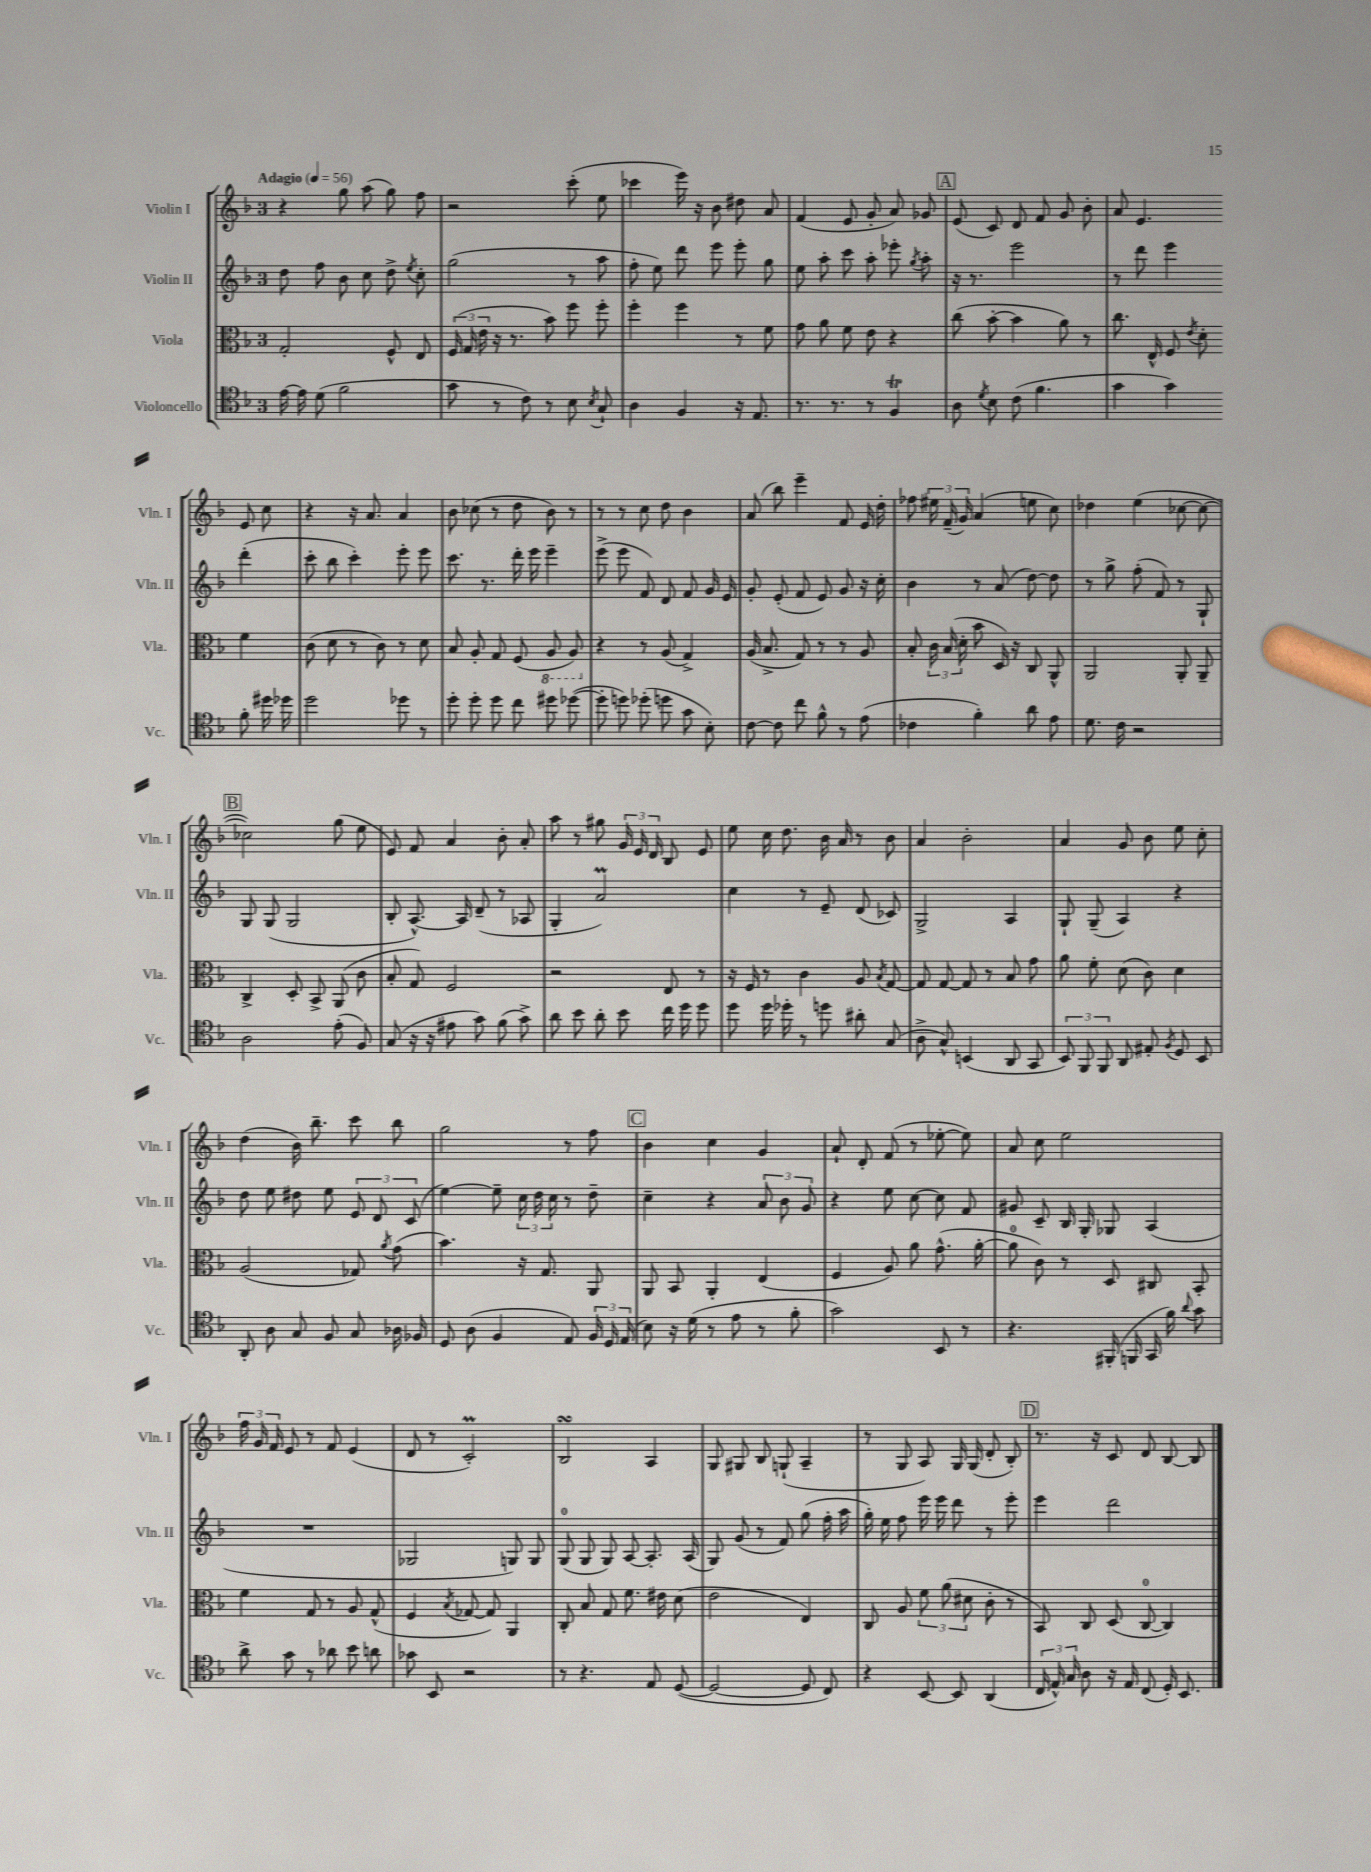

**kern	**kern	**kern	**kern
*staff4	*staff3	*staff2	*staff1
*clefC4	*clefC3	*clefG2	*clefG2
*k[b-]	*k[b-]	*k[b-]	*k[b-]
*M3/4	*M3/4	*M3/4	*M3/4
*MM56	*MM56	*MM56	*MM56
[16e\	2G'/	8dd\	4r
16e\]	.	.	.
(8d\	.	8ff\	.
2f\	.	8b-\	8gg\
.	.	8cc\	(8aa\
.	8F^^/	8dd^\	8gg\)
.	.	8qee/	.
.	8E/	8cc'\	8ff\
=	=	=	=
8g\	(24F/	(2gg\	2r
.	24G/	.	.
.	24e\	.	.
8r	16r	.	.
.	8.r	.	.
8c\)	.	.	.
8r	8b-\)	.	.
8B-\	8ff\	8r	(8ccc'\
8qB-/	.	.	.
8G`/	8ff'\	8aa\	8ee\
=	=	=	=
4A\	4ff'\	8ff'\	4ccc-\
.	.	8ee\)	.
4F/	4ff\	8ddd\	16eee\)
.	.	.	16r
.	.	8eee\	8b-\
16r	8r	8eee'\	8dd#\
8.E/	.	.	.
.	8f\	8gg\	8a/
=	=	=	=
8.r	8g\	8ee\	(4f/
.	8a\	8aa'\	.
8.r	.	.	.
.	8f\	8ccc\	8e/
8r	8e\	8aa'\	8g'/
4F/	4r	8eee-'\	8a/)
.	.	8qgg/	.
.	.	8aa'\	8g-/
=	=	=	=
8A\	(8cc\	16r	(8e/
.	.	8.r	.
8qd/	.	.	.
8B-\	[8b-'\	.	8c/)
(8c\	4b-\]	2eee\	8d/
4.f\	.	.	8f/
.	8a\)	.	8g/
.	8r	.	8b-'\
=	=	=	=
4g\	8.cc\	8r	8a/
.	.	8ddd\	4.e/
.	16E^^/	.	.
4g\)	8F/	4eee\	.
.	8qe/	.	.
.	8d'\	.	.
8f'\	4f\	(4ddd'\	8e/
16dd#\	.	.	8cc\
16dd-\	.	.	.
=	=	=	=
2dd\	(8c\	8ccc'\	4r
.	8d\	8bb-\	.
.	8r	4ccc'\)	16r
.	.	.	8.a/
.	8c\)	.	.
8dd-\	8r	8eee'\	4a/
8r	8d\	8eee\	.
=	=	=	=
8dd'\	8B-/	8.ccc\	8b-\
8dd'\	8A'/	.	(8cc-\
.	.	8.r	.
8dd\	8G/	.	8r
8cc\	(8F/	16ddd'\	8dd\
.	.	16eee\	.
8dd#\	8AA/	4eee~\	8b-\)
([8dd-\	8AA/)	.	8r
=	=	=	=
8dd-'\]	4r	(8eee^\	8r
8dd\)	.	8eee\	8r
(8dd-'\	8r	8f/)	8cc\
8dd\	(8A/	8d/	8dd\
8g\	4G^/)	8f/	4b-\
8B-'\)	.	16g/	.
.	.	16e/	.
=	=	=	=
[8c\	(16A/	8g'/	(8a/
.	8.B-^/	.	.
8c\]	.	(8e'/	8bb-\)
8cc\	8G/)	8f/	4eee~\
8f^^\	8r	8e/)	.
8r	8r	8g/	8f/
(8e\	8A/	16r	16e/
.	.	16cc'\	16dd'\
=	=	=	=
4c-\	8B-'/	4b-\	8ff-\
.	24c\	.	24ee#\
.	(24B-/	.	(24f~/
.	24d'\	.	24g/)
4f'\)	8b-\	8r	(4a/
.	16D/)	(8a/	.
.	16r	.	.
8a\	8C/	[8dd\)	8ee\
8e\	8AA^^/	8dd\]	8cc\)
=	=	=	=
8.d\	2AA/	8r	4dd-\
.	.	8gg^\	.
16c\	.	.	.
2r	.	(8ff'\	(4ee\
.	.	8f/)	.
.	8AA'/	8r	[8cc-\
.	8AA~/	8G`/	8cc-\_
=	=	=	=
2A\	4C^/	8G/	2cc-\])
.	.	(8G/	.
.	8D'/	2G/	.
.	8BB-^/	.	.
(8e'\	(8AA/	.	(8gg\
8F/)	8c\	.	8ee\
=	=	=	=
(8G/	8B-'/	8B-'/	8e/)
16r	8G/)	[8.A^^/)	8f/
16r	.	.	.
8e#\	2F/	.	4a/
.	.	16A/]	.
8g\)	.	(8d~/	.
(8f\	.	8r	8b-'\
8g^\)	.	8A-/	8a'/
=	=	=	=
8a\	2r	4G'/	8aa\
8b-\	.	.	8r
8a'\	.	2a/)	8gg#\
8b-\	.	.	24g/
.	.	.	24e/
.	.	.	24d/
16cc\	8E/	.	8B-/
16dd\	.	.	.
8dd\	8r	.	8e/
=	=	=	=
8dd\	16r	4cc\	8ee\
.	16F/	.	.
16dd\	8r	.	16cc\
16dd-'\	.	.	8.dd\
8r	4c\	8r	.
8dd\	.	8e~/	16b-\
.	.	.	16a/
8a#'\	8A/	(8d/	8r
.	8qB-/	.	.
(8G/	[8G/	8c-/)	8b-\
=	=	=	=
8A^\	8G/]	2G^/	4a/
8G^^/)	[8G/	.	.
(4BB/	8G/]	.	2b-'\
.	8r	.	.
8AA/	8B-/	4A/	.
8GG/	8g\	.	.
=	=	=	=
12BB-/)	8a\	8G`/	4a/
12FF/	.	.	.
.	8f'\	(8G~/	.
12FF/	.	.	.
8AA/	(8d\	4A/)	8g/
8E#'/	8c\)	.	8b-\
8qF/	.	.	.
8D/	4d\	4r	8ee\
8BB-/	.	.	8cc'\
=	=	=	=
8AA'/	(2A/	8dd\	(4dd\
8A\	.	8ee\	.
8G/	.	8dd#\	16b-\)
.	.	.	8.bb-~\
8F/	.	8ee\	.
8G/	8G-/)	12e/	8ccc\
.	.	12d/	.
.	8qa/	.	.
16A-\	(8g\	.	8bb-\
.	.	(12c/	.
16F-/	.	.	.
=	=	=	=
8D/	4.b-\)	[4ee\)	2gg\
(8A\	.	.	.
4F/	.	8ee~\]	.
.	16r	24cc\	.
.	.	24dd\	.
.	8.G/	.	.
.	.	24cc\	.
8E/)	.	8r	8r
24F/	8AA/	8dd~\	8ff\
24D/	.	.	.
(24E/	.	.	.
=	=	=	=
8B-\)	8AA/	4cc~\	4b-\
16r	8BB-/	.	.
(16d\	.	.	.
8r	4AA'/	4r	4cc\
8e\	.	.	.
8r	(4E/	12a/	4g/
.	.	12b-\	.
8f'\	.	.	.
.	.	12g/	.
=	=	=	=
2g\)	4F/	4r	8a`/
.	.	.	8d'/
.	8A/)	8ee\	(8f/
.	8a\	[8cc\	8r
8BB-/	(8.g^^\	8cc\]	[8ee-'\
8r	.	8f/	8ee-\])
.	[16a'\	.	.
=	=	=	=
4.r	8a\]	8g#/	8a/
.	8c\)	8c~/	8cc\
.	8r	16B-/	2ee\
.	.	16G'/	.
(16FF#'/	8D/	8G-/	.
16FF/	.	.	.
16GG/	8C#/	(4A/	.
16f\)	.	.	.
8qqa/	.	.	.
8g\	8BB-'/	.	.
=	=	=	=
8a^\	4f\	2.r	24ff\
.	.	.	24g/
.	.	.	24f/
8g\	.	.	8e/
8r	8G/	.	8r
8a-\	8r	.	8f/
8b-\	8A/	.	(4e/
8a\	(8G^^/	.	.
=	=	=	=
8g-\	4F/	2G-/	8d/
8BB-/	.	.	8r
.	8qB-/	.	.
2r	[8G-/	.	2c'/)
.	8G-/])	.	.
.	4AA/	8G/)	.
.	.	8G/	.
=	=	=	=
8r	8C'/	(8G/	2B-/
4.r	8B-/	8G/	.
.	8G/	8G/)	.
.	8.f\	[8A/	.
8E/	.	8.A'/]	4A/
.	16e#\	.	.
([8D/	(8d\	.	.
.	.	(16A/	.
=	=	=	=
2D/_	2e\	8G/)	8G/
.	.	(8g/	8G#/
.	.	8r	8B-/
.	.	8f/)	(8G`/
8D/]	4E/)	(8gg\	4A~/
8C/)	.	16ff'\	.
.	.	16aa\	.
=	=	=	=
4r	8C/	16gg'\)	8r
.	.	16ee\	.
.	8A/	8ff\	8G/
[8BB-/	12f\	16eee\	8A/)
.	.	16eee\	.
.	(12a\	.	.
8BB-/]	.	8ddd\	16G/
.	12d#\	.	.
.	.	.	(16G/
(4AA/	8c'\	8r	8d'/
.	8r	8eee'\	8B-'/)
=	=	=	=
24C/	8BB-/)	4eee\	8.r
24E^^/)	.	.	.
24G/	.	.	.
8A\	8C/	.	.
.	.	.	16r
16r	(8D/	2ddd\	8c/
16E/	.	.	.
(8C/	[8C/	.	8d/
16D'/)	4C/])	.	[8B-/
8.BB-/	.	.	.
.	.	.	8B-/]
==	==	==	==
*-	*-	*-	*-
